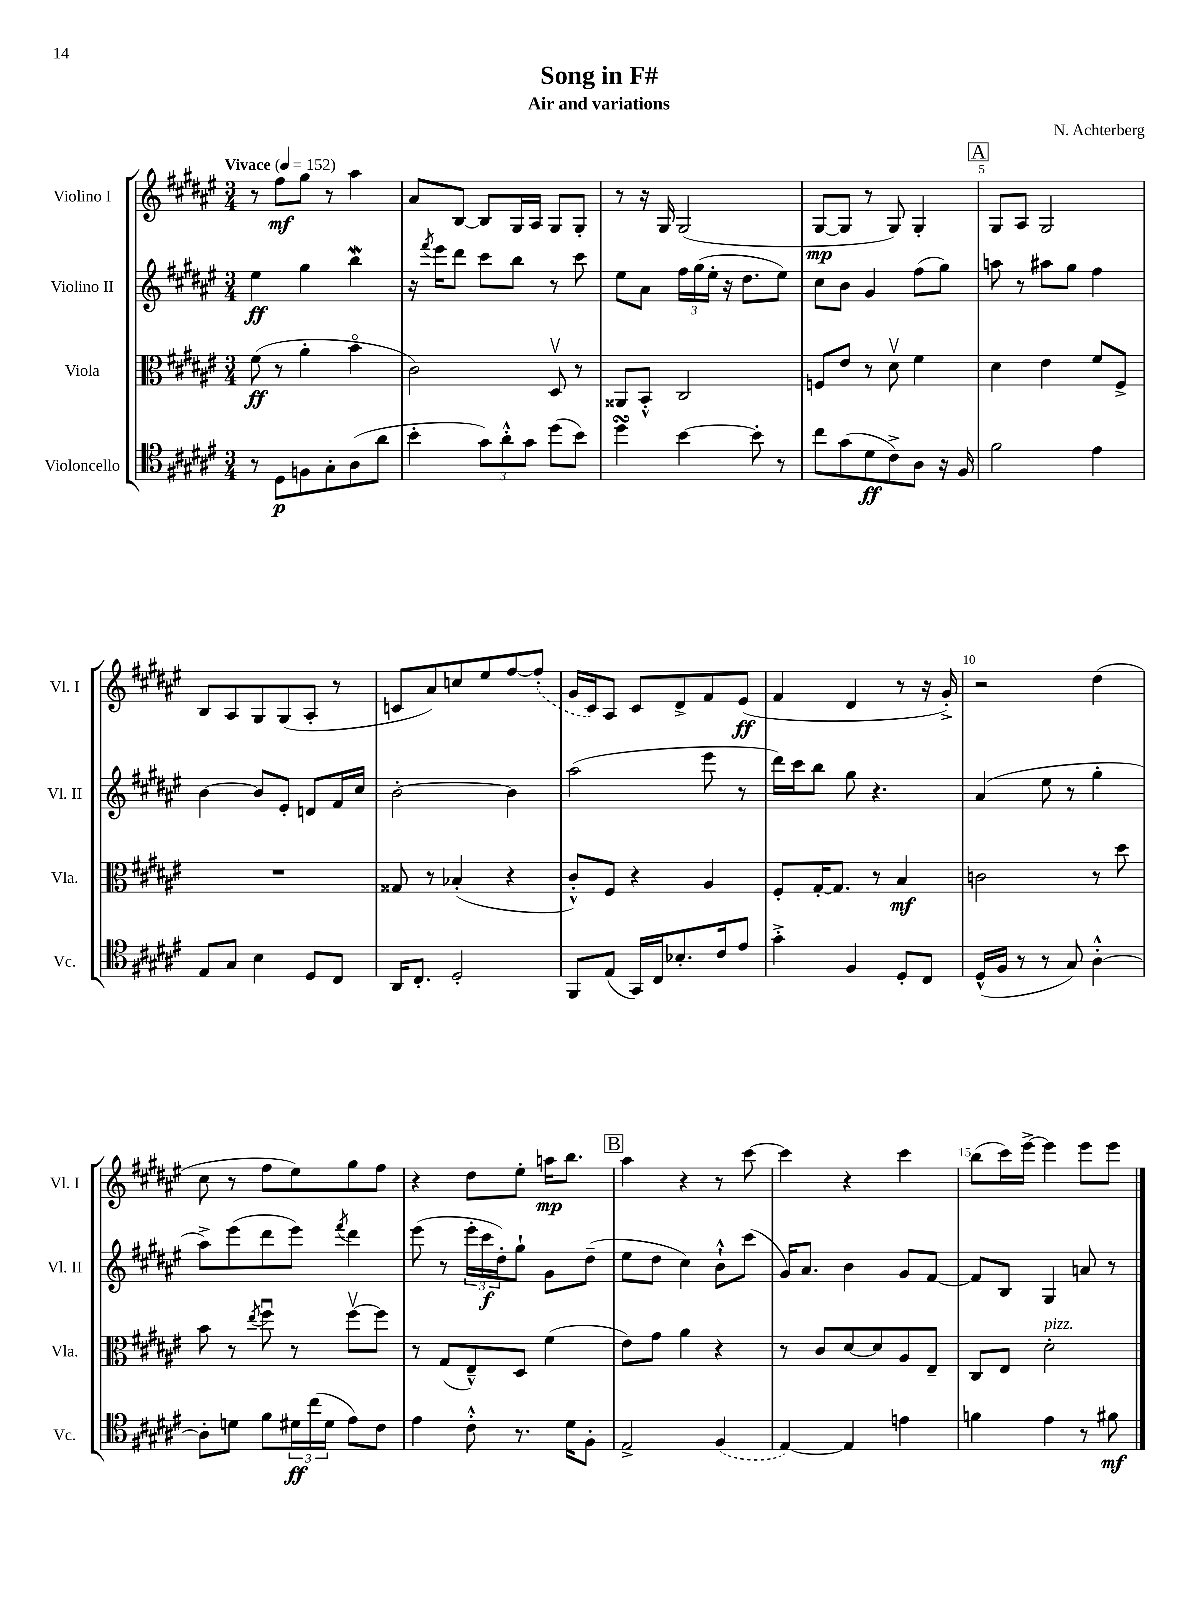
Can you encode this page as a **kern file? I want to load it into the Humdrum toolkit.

**kern	**kern	**kern	**kern
*staff4	*staff3	*staff2	*staff1
*clefC4	*clefC3	*clefG2	*clefG2
*k[f#c#g#d#a#e#]	*k[f#c#g#d#a#e#]	*k[f#c#g#d#a#e#]	*k[f#c#g#d#a#e#]
*M3/4	*M3/4	*M3/4	*M3/4
*MM152	*MM152	*MM152	*MM152
8r	(8f#	4ee#	8r
8D#	8r	.	8ff#
8F	4a#'	4gg#	8gg#
8G#'	.	.	8r
(8A#	4bo	4bb	4aa#
8a#	.	.	.
=	=	=	=
4b'	2c#)	16r	8a#
.	.	8qfff#	.
.	.	16eee#	.
.	.	8ddd#	[8B
12g#)	.	8ccc#	8B]
12a#'^^	.	.	.
.	.	8bb	16G#
12g#	.	.	.
.	.	.	16A#
(8dd#	8D#v	8r	8G#
8b)	8r	8ccc#	8G#'
=	=	=	=
4dd#	8AA##	8ee#	8r
.	8BB'^^	8a#	16r
.	.	.	16G#
[4b	2C#	24ff#	(2G#
.	.	(24gg#	.
.	.	24ee#'	.
.	.	16r	.
.	.	8.dd#	.
8b']	.	.	.
8r	.	8ee#)	.
=	=	=	=
8cc#	8F	8cc#	[8G#
(8g#	8e#	8b	8G#]
8d#	8r	4g#	8r
8c#^)	8d#v	.	8G#)
8A#	4f#	(8ff#	4G#'
16r	.	8gg#)	.
16F#	.	.	.
=	=	=	=
2f#	4d#	8aa	8G#
.	.	8r	8A#
.	4e#	8aa#	2G#
.	.	8gg#	.
4e#	8f#	4ff#	.
.	8F#^	.	.
=	=	=	=
8E#	2.r	[4b	8B
8G#	.	.	8A#
4B	.	8b]	8G#
.	.	8e#'	(8G#
8D#	.	8d	8A#'
8C#	.	16f#	8r
.	.	16cc#	.
=	=	=	=
16AA#	8G##	[2b'	8c
8.C#'	.	.	.
.	8r	.	8a#)
2D#'	(4B-'	.	8cc
.	.	.	8ee#
.	4r	4b]	[8ff#
.	.	.	(8ff#']
=	=	=	=
8FF#	8c#'^^)	(2aa#	16g#
.	.	.	16c#)
(8E#	8F#	.	8A#
16GG#)	4r	.	8c#
16C#	.	.	.
8.B-'	.	.	8d#^
.	4A#	8eee#	8f#
16c#	.	.	.
8e#	.	8r	(8e#
=	=	=	=
4g#'^	8F#'	16ddd#)	4f#
.	.	16ccc#	.
.	[16G#'	8bb	.
.	8.G#]	.	.
4F#	.	8gg#	4d#
.	8r	4.r	.
8D#'	4B	.	8r
8C#	.	.	16r
.	.	.	16g#'^)
=	=	=	=
(16D#^^	2c	(4a#	2r
16F#	.	.	.
8r	.	.	.
8r	.	8ee#	.
8G#)	.	8r	.
[4A#'^^	8r	4gg#'	(4dd#
.	8dd#	.	.
=	=	=	=
8A#']	8b	8aa#^)	8cc#
8d	8r	(8eee#	8r
.	8qee#	.	.
8f#	8ff#u	8ddd#	8ff#
24d#	8r	8eee#)	8ee#)
(24cc#	.	.	.
24d#	.	.	.
.	.	8qfff#	.
8e#)	[8ff#v	4ddd#	8gg#
8c#	8ff#]	.	8ff#
=	=	=	=
4e#	8r	(8eee#	4r
.	(8G#	8r	.
8c#'^^	8E#~^^)	24eee#'	8dd#
.	.	24ccc#	.
.	.	24dd#')	.
8.r	8D#	8gg#`	8ee#'
.	(4f#	8g#	16aa
16d#	.	.	8.bb
8F#'	.	(8dd#~	.
=	=	=	=
2E#^	8e#)	8ee#	4aa#
.	8g#	8dd#	.
.	4a#	4cc#)	4r
(4F#	4r	8b`^^	8r
.	.	(8ccc#	[8ccc#
=	=	=	=
[4E#)	8r	16g#)	4ccc#]
.	.	8.a#	.
.	8c#	.	.
4E#]	[8d#	4b	4r
.	8d#]	.	.
4e	8A#	8g#	4ccc#
.	8E#~	[8f#	.
=	=	=	=
4f	8C#	8f#]	(8bb
.	8E#	8B	16ccc#)
.	.	.	[16eee#^
4e#	2d#'	4G#	4eee#]
8r	.	8a	8eee#
8f#	.	8r	8eee#
==	==	==	==
*-	*-	*-	*-
